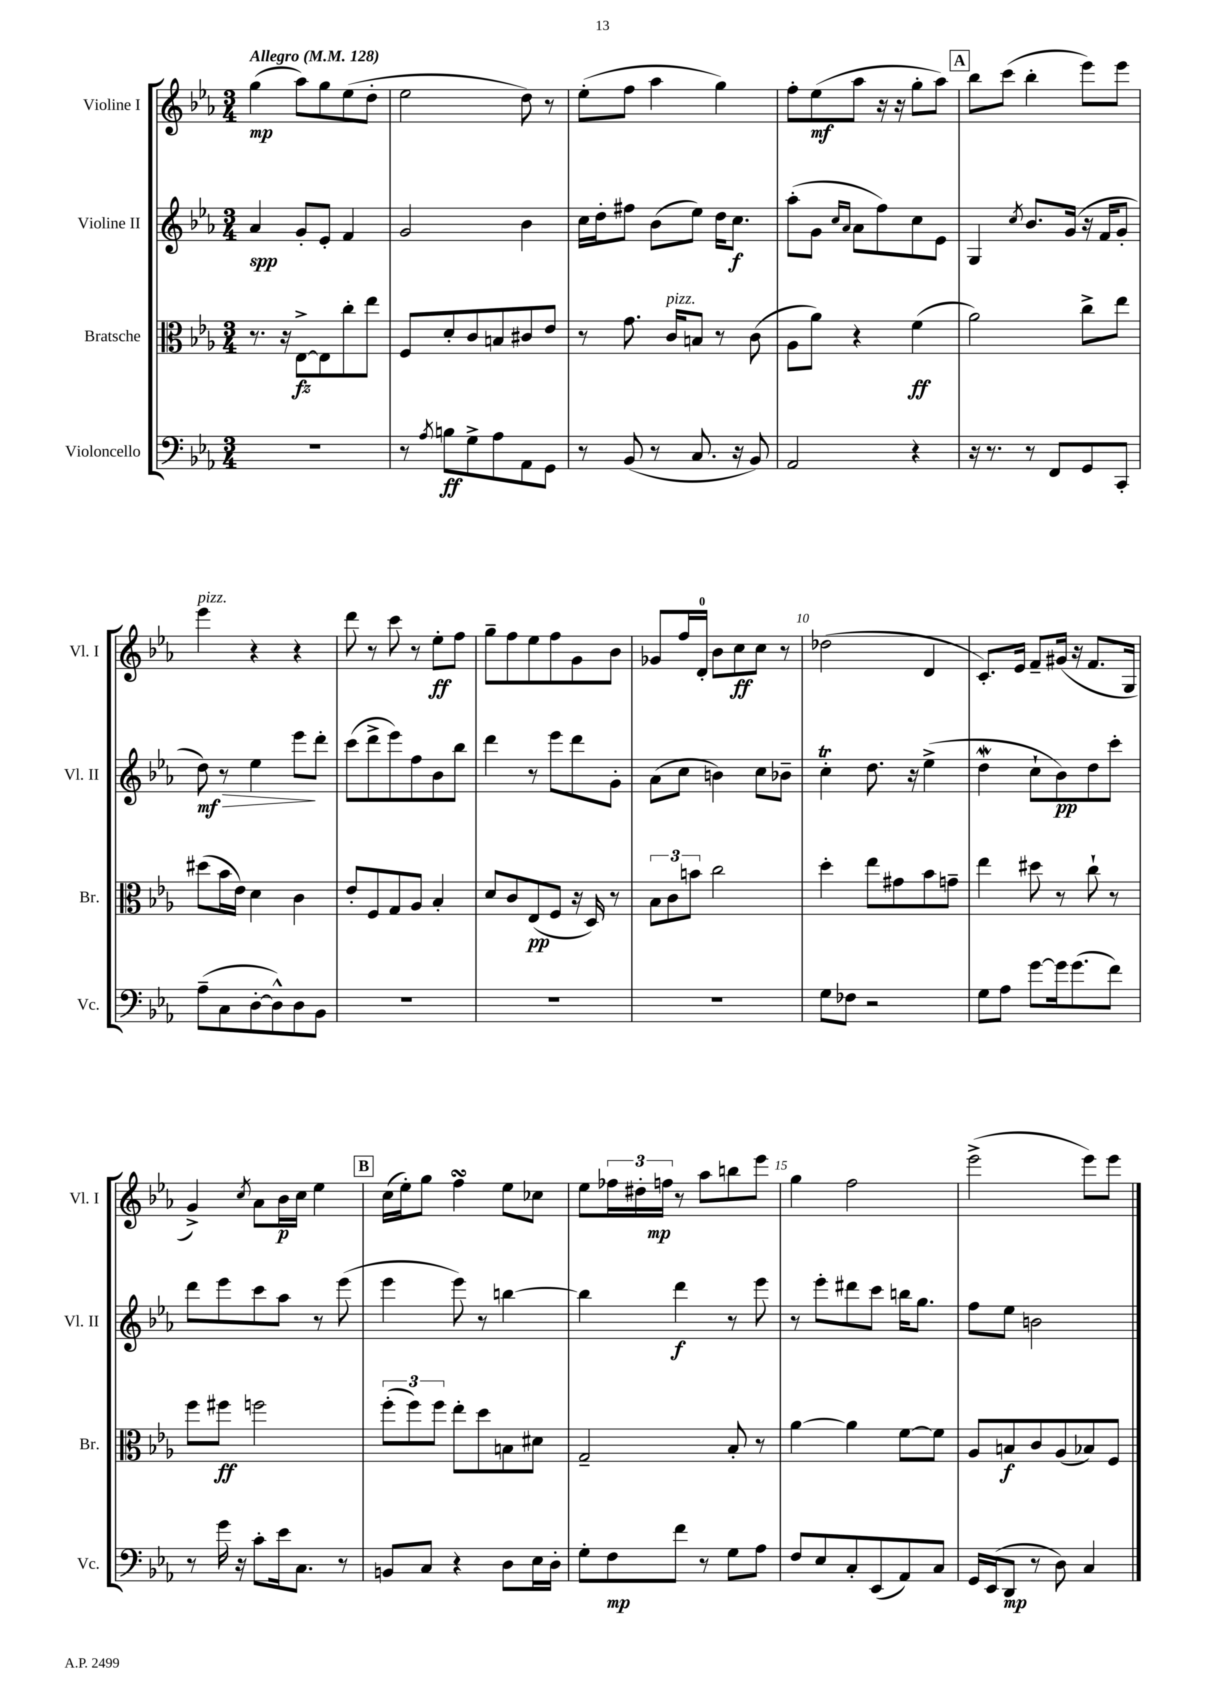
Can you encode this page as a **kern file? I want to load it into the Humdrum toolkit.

**kern	**dynam	**kern	**dynam	**kern	**dynam	**kern	**dynam
*part4	*part4	*part3	*part3	*part2	*part2	*part1	*part1
*staff4	*staff4	*staff3	*staff3	*staff2	*staff2	*staff1	*staff1
*I"Violoncello	*	*I"Bratsche	*	*I"Violine II	*	*I"Violine I	*
*I'Vc.	*	*I'Br.	*	*I'Vl. II	*	*I'Vl. I	*
*clefF4	*	*clefC3	*	*clefG2	*	*clefG2	*
*k[b-e-a-]	*	*k[b-e-a-]	*	*k[b-e-a-]	*	*k[b-e-a-]	*
*M3/4	*	*M3/4	*	*M3/4	*	*M3/4	*
*MM128	*	*MM128	*	*MM128	*	*MM128	*
=1	=1	=1	=1	=1	=1	=1	=1
!	!	!	!	!	!	!LO:TX:a:B:t=Allegro	!
2.r	.	8.r	.	4a-/	spp	(4gg\	mp
.	.	16r	.	.	.	.	.
.	.	[8E-^\L	fz	8g'/L	.	8aa-\L)	.
.	.	8E-\]	.	8e-'/J	.	8gg\	.
.	.	8cc'\	.	4f/	.	(8ee-\	.
.	.	8ee-\J	.	.	.	8dd'\J	.
=2	=2	=2	=2	=2	=2	=2	=2
8r	.	8F/L	.	2g/	.	2ee-\	.
8qA-/	.	.	.	.	.	.	.
8Bn\L	ff	8d'/	.	.	.	.	.
8G^\	.	8c/	.	.	.	.	.
8A-\	.	8Bn/	.	.	.	.	.
8AA-\	.	8c#X/	.	4b-\	.	8dd\)	.
8GG\J	.	8e-/J	.	.	.	8r	.
=3	=3	=3	=3	=3	=3	=3	=3
8r	.	8r	.	16cc\LL	.	(8ee-'\L	.
.	.	.	.	16dd'\J	.	.	.
(8BB-/	.	8.g\	.	8ff#X\J	.	8ff\J	.
8r	.	.	.	(8b-\L	.	4aa-\	.
!	!	!LO:TX:a:i:t=pizz.	!	!	!	!	!
.	.	16c/KL	.	.	.	.	.
8.C/	.	8Bn/J	.	8ee-\J)	.	.	.
.	.	8r	.	16dd\KL	.	4gg\)	.
16r	.	.	.	8.cc\J	f	.	.
8BB-/)	.	(8c\	.	.	.	.	.
=4	=4	=4	=4	=4	=4	=4	=4
2AA-/	.	8A-\L	.	(8aa-'\L	.	8ff'\L	.
.	.	8a-\J)	.	8g\J	.	(8ee-\	mf
.	.	.	.	16qqcc/LL	.	.	.
.	.	.	.	16qqa-/JJ	.	.	.
.	.	4r	.	8a-\L	.	8aa-\J	.
.	.	.	.	8ff\)	.	16r	.
.	.	.	.	.	.	16r	.
4r	.	(4f\	ff	8cc\	.	8gg'\L	.
.	.	.	.	8e-\J	.	8aa-\J)	.
!!LO:REH:place=s1:t=A
=5	=5	=5	=5	=5	=5	=5	=5
16r	.	2a-\)	.	4G/	.	8bb-\L	.
8.r	.	.	.	.	.	.	.
.	.	.	.	.	.	(8ccc\J	.
.	.	.	.	8qcc/	.	.	.
8r	.	.	.	8.b-/L	.	4bb-'\	.
8FF/L	.	.	.	.	.	.	.
.	.	.	.	(16g/Jk	.	.	.
8GG/	.	8cc^\L	.	16r	.	8eee-\L)	.
.	.	.	.	16f/KL	.	.	.
8CC'/J	.	8ee-\J	.	8g'/J	.	8eee-\J	.
!!LO:LB:g=z
=6	=6	=6	=6	=6	=6	=6	=6
!	!	!	!	!	!	!LO:TX:a:i:t=pizz.	!
!	!	!	!	!	!LO:HP:b	!	!
(8A-~\L	.	(8dd#X\L	.	8dd\)	> mf	4eee-\	.
8C\	.	16b-\L	.	8r	.	.	.
.	.	16e-\JJ)	.	.	.	.	.
[8D'\	.	4d\	.	4ee-\	.	4r	.
8D^^\])	.	.	.	.	.	.	.
8D\	.	4c\	.	8eee-\L	.	4r	.
8BB-\J	.	.	.	8ddd'\J	]	.	.
=7	=7	=7	=7	=7	=7	=7	=7
2.r	.	8e-'/L	.	(8ccc\L	.	8ddd\	.
.	.	8F/	.	8ddd^\	.	8r	.
.	.	8G/	.	8eee-\)	.	8ccc\	.
.	.	8A-/J	.	8ff\	.	8r	.
.	.	4B-'/	.	8b-\	.	8ee-'\L	ff
.	.	.	.	8bb-\J	.	8ff\J	.
=8	=8	=8	=8	=8	=8	=8	=8
2.r	.	8d/L	.	4ddd\	.	8gg~\L	.
.	.	8c/	.	.	.	8ff\	.
.	.	(8E-/	pp	8r	.	8ee-\	.
.	.	8F/J	.	8eee-\L	.	8ff\	.
.	.	16r	.	8ddd\	.	8g\	.
.	.	16D/)	.	.	.	.	.
.	.	8r	.	8g'\J	.	8b-\J	.
=9	=9	=9	=9	=9	=9	=9	=9
2.r	.	12B-\L	.	(8a-\L	.	8g-X/L	.
.	.	12c\	.	.	.	.	.
.	.	.	.	8cc\J	.	16ff/L	.
.	.	12bn\J	.	.	.	.	.
.	.	.	.	.	.	16d'/JJ	.
.	.	2cc\	.	4bn\)	.	8b-\L	.
.	.	.	.	.	.	8cc\	ff
.	.	.	.	8cc\L	.	8cc\J	.
.	.	.	.	8b-X~\J	.	8r	.
=10	=10	=10	=10	=10	=10	=10	=10
8G\L	.	4dd'\	.	4ccT'\	.	(2dd-X\	.
8F-X\J	.	.	.	.	.	.	.
2r	.	8ee-\L	.	8.dd\	.	.	.
.	.	8g#X\	.	.	.	.	.
.	.	.	.	16r	.	.	.
.	.	8b-\	.	(4ee-^\	.	4d/	.
.	.	8gn~\J	.	.	.	.	.
=11	=11	=11	=11	=11	=11	=11	=11
8G\L	.	4ee-\	.	4ddW\	.	8.c'/L)	.
8A-\J	.	.	.	.	.	.	.
.	.	.	.	.	.	16e-/Jk	.
[8g\L	.	8dd#X\	.	8cc`\L	.	8f~/L	.
16g\k]	.	8r	.	8b-\)	pp	(16g#X/Jk	.
(8.g\	.	.	.	.	.	16r	.
.	.	8cc`\	.	8dd\	.	8.f/L	.
8f\J)	.	8r	.	8ccc'\J	.	.	.
.	.	.	.	.	.	16G/Jk	.
!!LO:LB:g=z
=12	=12	=12	=12	=12	=12	=12	=12
8r	.	8ff\L	.	8ddd\L	.	4g^/)	.
16g\	.	8ff#X\J	ff	8eee-\	.	.	.
16r	.	.	.	.	.	.	.
.	.	.	.	.	.	8qcc/	.
8c'\L	.	2ffn\	.	8ccc\	.	8a-\L	.
16e-\k	.	.	.	8aa-\J	.	16b-\L	p
8.C\J	.	.	.	.	.	16cc\JJ	.
.	.	.	.	8r	.	4ee-\	.
8r	.	.	.	(8eee-\	.	.	.
!!LO:REH:place=s1:t=B
=13	=13	=13	=13	=13	=13	=13	=13
8BBn/L	.	(12ff'\L	.	4eee-\	.	(16cc\LL	.
.	.	.	.	.	.	16ee-'\J)	.
.	.	12ff\)	.	.	.	.	.
8C/J	.	.	.	.	.	8gg\J	.
.	.	12ff\J	.	.	.	.	.
4r	.	8ee-'\L	.	8eee-\)	.	4ffsSSS\	.
.	.	8dd\	.	8r	.	.	.
8D\L	.	8Bn\	.	[4bbn\	.	8ee-\L	.
16E-\L	.	8d#X\J	.	.	.	8cc-X\J	.
16D'\JJ	.	.	.	.	.	.	.
=14	=14	=14	=14	=14	=14	=14	=14
8G'\L	.	2G~/	.	4bb\]	.	8ee-\L	.
8F\	mp	.	.	.	.	24ff-X\L	.
.	.	.	.	.	.	24dd#X'\	.
.	.	.	.	.	.	24ffn\JJ	mp
8f\J	.	.	.	4ddd\	f	8r	.
8r	.	.	.	.	.	8aa-\L	.
8G\L	.	8B-'/	.	8r	.	8bbn\	.
8A-\J	.	8r	.	8eee-\	.	8eee-\J	.
=15	=15	=15	=15	=15	=15	=15	=15
8F/L	.	[4a-\	.	8r	.	4gg\	.
8E-/	.	.	.	8eee-'\L	.	.	.
8C'/	.	4a-\]	.	8ddd#X\	.	2ff\	.
(8EE-/	.	.	.	8ccc\J	.	.	.
8AA-/)	.	[8f\L	.	16bbn\KL	.	.	.
.	.	.	.	8.gg\J	.	.	.
8C/J	.	8f\J]	.	.	.	.	.
=16	=16	=16	=16	=16	=16	=16	=16
16GG/LL	.	8A-/L	.	8ff\L	.	(2eee-^\	.
(16EE-/J	.	.	.	.	.	.	.
8DD/J	mp	8Bn/	f	8ee-\J	.	.	.
8r	.	8c/	.	2bn\	.	.	.
8D\)	.	(8A-/	.	.	.	.	.
4C/	.	8B-X/)	.	.	.	8eee-\L)	.
.	.	8F/J	.	.	.	8eee-\J	.
==	==	==	==	==	==	==	==
*-	*-	*-	*-	*-	*-	*-	*-
